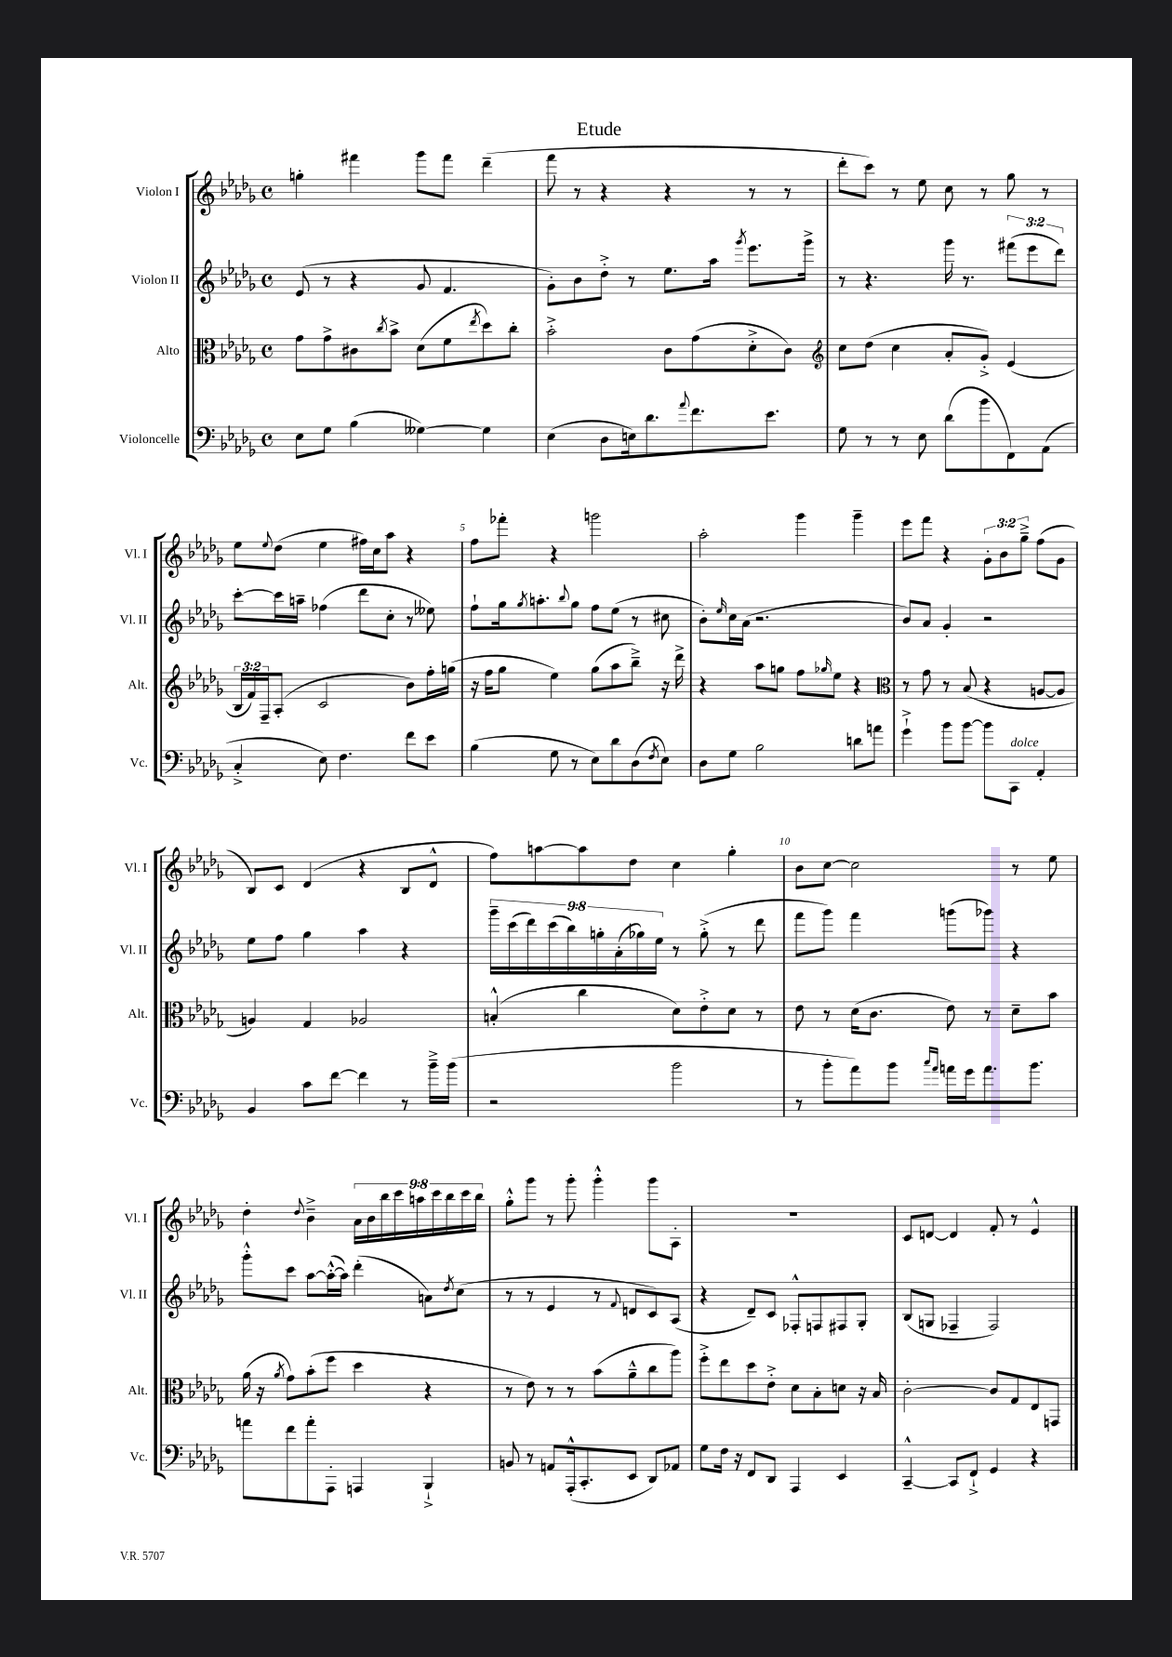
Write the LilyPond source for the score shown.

\header { title = "Etude" }
<<
\new StaffGroup <<
\new Staff = "s0" \with { instrumentName = "Violon I" shortInstrumentName = "Vl. I" } {
    \clef treble \key des \major \defaultTimeSignature \time 4/4 \override Staff.TupletNumber.text = #tuplet-number::calc-fraction-text
    g''4-. fis'''4 ges'''8 fis'''8 des'''4--( |
    f'''8 r8 r4 r4 r8 r8 |
    des'''8-. c'''8) r8 ees''8 c''8 r8 ges''8 r8 |
    ees''8 \appoggiatura { ees''8 } des''8( ees''4 fis''16) c''16 aes''8 r4 |
    f''8 fes'''8-. r4 g'''2 |
    aes''2-. ges'''4 ges'''4-- |
    ees'''8 f'''8 r4 \tuplet 3/2 { ges'8-. bes'8 ges''8---> } f''8( ges'8 |
    bes8) c'8 des'4( r4 bes8 des'8-^ |
    f''8) a''8~ a''8 des''8 c''4 ges''4-. |
    bes'8 c''8~ c''2 r8 ees''8 |
    des''4-. \appoggiatura { des''8 } bes'4---> \tuplet 9/8 { aes'16 bes'16 bes''16 c'''16 a''16 c'''16 bes''16 c'''16 bes''16 } |
    ges''8-.-^ ges'''8 r8 ges'''8-. ges'''4-.-^ ges'''8 aes8-. |
    R1 |
    c'8 d'8~ d'4 f'8-. r8 ees'4-^ \bar "|." |
}
\new Staff = "s1" \with { instrumentName = "Violon II" shortInstrumentName = "Vl. II" } {
    \clef treble \key des \major \defaultTimeSignature \time 4/4 \override Staff.TupletNumber.text = #tuplet-number::calc-fraction-text
    ees'8( r8 r4 ges'8 f'4. |
    ges'8-.) bes'8 des''8-.-> r8 ees''8. aes''16 \acciaccatura { ges'''8 } ees'''8. ges'''16-> |
    r8 r4. ges'''16 r8. \tuplet 3/2 { fis'''8( ees'''8 des'''8) } |
    c'''8~-. c'''16 a''16-- fes''4( des'''8 c''8-. r8 eeses''8) |
    f''8-! ges''16 \acciaccatura { ges''8 } a''8.-. \appoggiatura { bes''8 } ges''8 f''8 ees''8( r8 cis''8 |
    bes'8-.) \grace { ees''16 } c''16 aes'16( r2. |
    bes'8) aes'8 ges'4-. r2 |
    ees''8 f''8 ges''4 aes''4 r4 |
    \tuplet 9/8 { ges'''16-- c'''16( des'''16) c'''16( bes''16) g''16-. aes'16-.( ges''16) ees''16 } r8 ges''8-.->( r8 des'''8 |
    f'''8 ges'''8) f'''4 g'''8( ges'''8) r4 |
    ges'''8-.-^ c'''8 aes''8~ aes''16~-.-^( aes''16) des'''4-.( a'8) \acciaccatura { des''8 } c''8( |
    r8 r8 ees'4 r8 \appoggiatura { f'8 } d'8 c'8) aes8( |
    r4 des'8--) c'8 fes8-.-^ f8 fis8 ges8-. |
    bes8( g8 fes4-- fes2) \bar "|." |
}
\new Staff = "s2" \with { instrumentName = "Alto" shortInstrumentName = "Alt." } {
    \clef alto \key des \major \defaultTimeSignature \time 4/4 \override Staff.TupletNumber.text = #tuplet-number::calc-fraction-text
    ges'8 ges'8-> cis'8 \acciaccatura { c''8 } bes'8-> des'8( f'8 \acciaccatura { ees''8 } des''8) c''8-. |
    bes'2-.-> c'8 ges'8( des'8-.-> c'8) |
    \clef treble c''8 des''8( c''4 aes'8-. ges'8-.->) ees'4( |
    \tuplet 3/2 { bes16 f'16) f16-- } aes8-.( c'2 bes'8) f''16-. g''16( |
    r16 f''16 ges''8 ees''4) ges''8( aes''8 bes''8--->) r16 des'''16-> |
    r4 aes''8 g''8 f''8 \grace { ges''16 } ees''8 r4 |
    \clef alto r8 ges'8 r8 bes8( r4 a8~ a8 |
    a4) ges4 aes2 |
    b4-.-^( c''4 des'8) ees'8-.-> des'8 r8 |
    ees'8 r8 des'16( c'8. ees'8) r8 des'8-- bes'8 |
    aes'16( r16 \acciaccatura { aes'8 } ges'8) bes'8-.( f''8 des''4 r4 |
    r8 ees'8) r8 r8 bes'8( aes'8---^ c''8 aes''8) |
    f''8-.-> ees''8 des''8 ees'8-.-> des'8 bes8-. d'8 r16 bes16 |
    c'2~-. c'8 ges8 ees8 g,8 \bar "|." |
}
\new Staff = "s3" \with { instrumentName = "Violoncelle" shortInstrumentName = "Vc." } {
    \clef bass \key des \major \defaultTimeSignature \time 4/4
    ees8 ges8 bes4( geses4~) geses4 |
    ees4( des8 e16) des'8. \appoggiatura { aes'8 } f'8. ees'8. |
    ges8 r8 r8 ees8 des'8( bes'8 f,8) aes,8( |
    c4-.-> ees8) f4. f'8 ees'8 |
    bes4( ges8 r8 ees8) des'8 des8( \acciaccatura { f8 } ees8) |
    des8 ges8 bes2 d'8 a'8 |
    ges'4-!-> bes'8 bes'8~ bes'8 c,8^\markup { \italic "dolce" } aes,4-. |
    bes,4 c'8 f'8~ f'4 r8 bes'16---> bes'16( |
    r2 bes'2 |
    r8 bes'8-. aes'8) bes'8 \grace { c''16 aes'16 } a'16 ges'16 a'8. bes'8. |
    a'8 f'8 a'8-. aes,,8-. a,,4 bes,,4-!-> |
    b,8 r8 a,8 aes,,16-.-^( c,8.-. ees,8 des,8) aes,8 |
    ges8 f16 r16 f,8 des,8 aes,,4 ees,4 |
    c,4~---^ c,8 f,8-!-> ges,4 r4 \bar "|." |
}
>>
>>
\layout { \context { \Score \override BarNumber.break-visibility = ##(#f #t #t) barNumberVisibility = #(every-nth-bar-number-visible 5) } }
